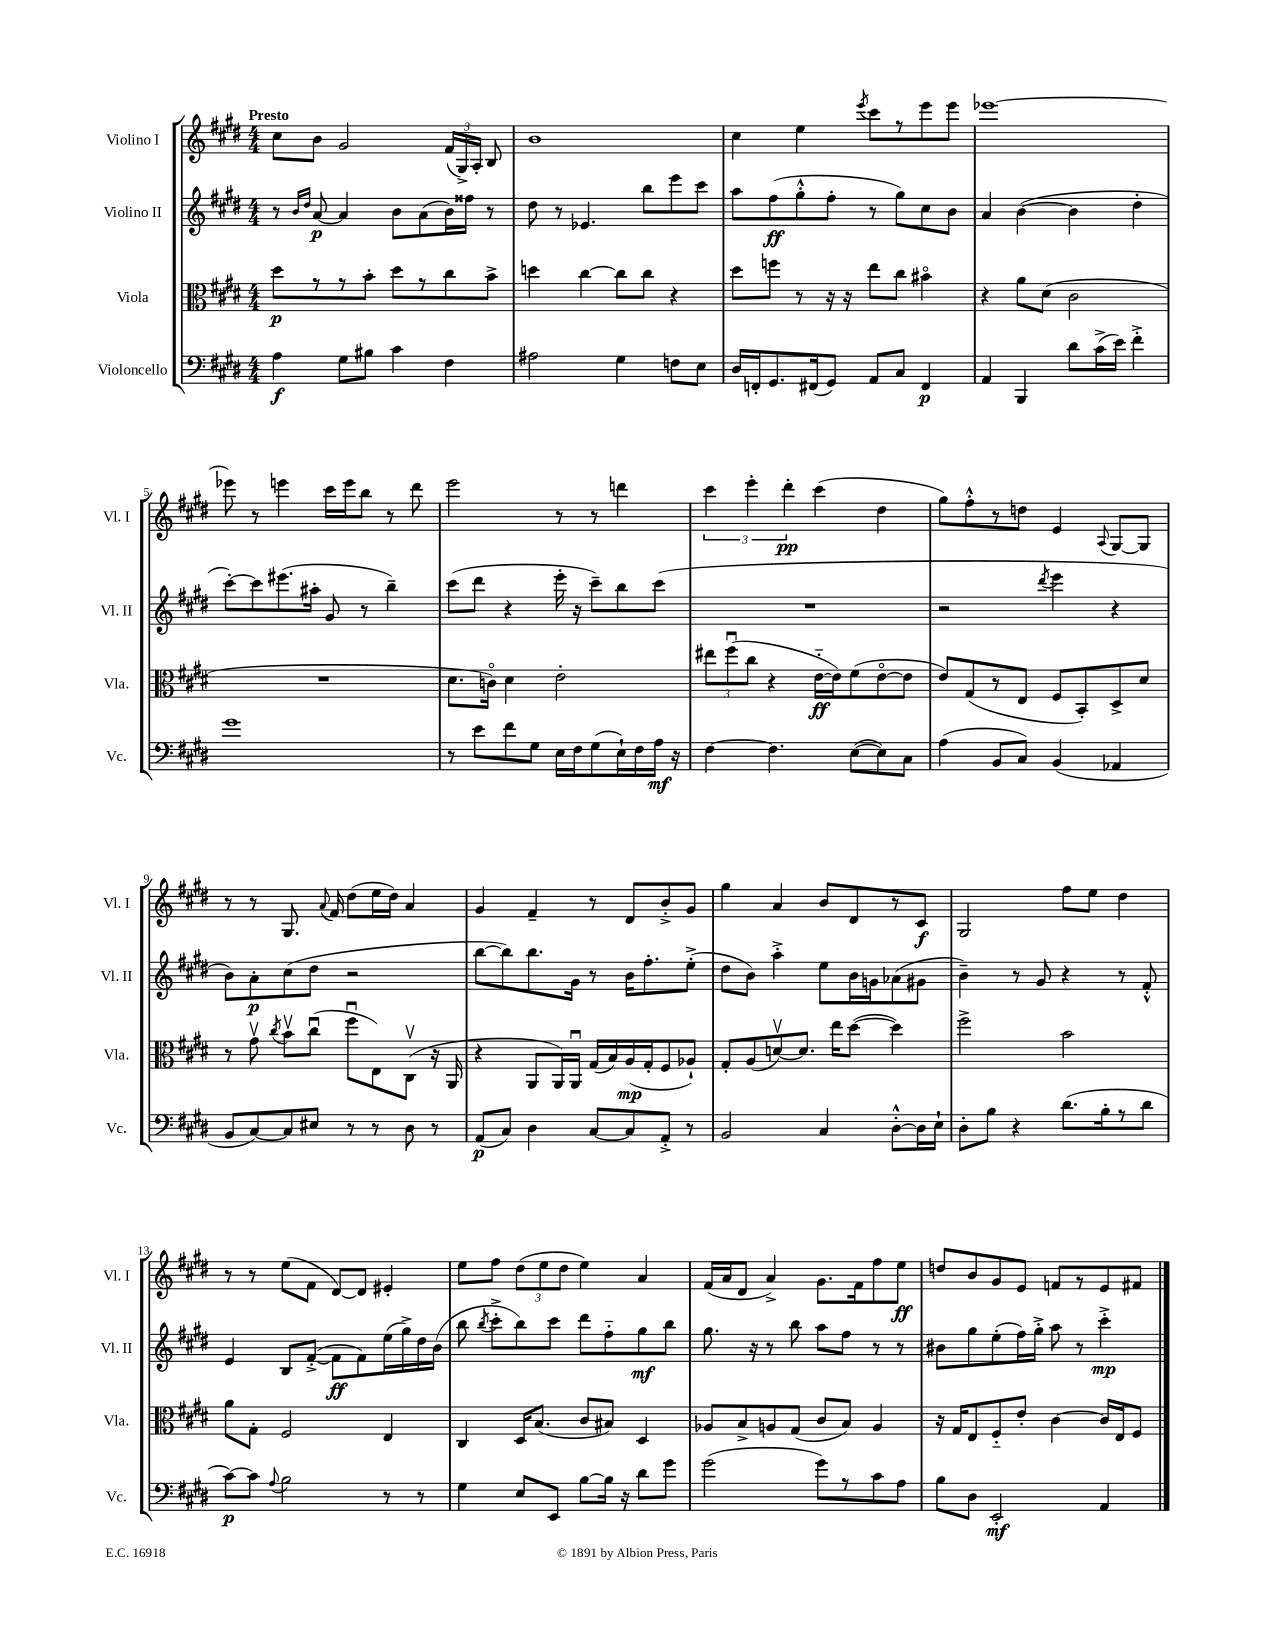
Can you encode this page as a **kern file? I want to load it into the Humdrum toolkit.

**kern	**kern	**kern	**kern
*staff4	*staff3	*staff2	*staff1
*clefF4	*clefC3	*clefG2	*clefG2
*k[f#c#g#d#]	*k[f#c#g#d#]	*k[f#c#g#d#]	*k[f#c#g#d#]
*M4/4	*M4/4	*M4/4	*M4/4
4A	8dd#	8r	8cc#
.	.	16qqb	.
.	.	16qqdd#	.
.	8r	[8a	8b
8G#	8r	4a]	2g#
8B#	8b'	.	.
4c#	8dd#	8b	.
.	8r	(8a	.
4F#	8cc#	16b)	(24f#
.	.	.	24G#^)
.	.	16ff##	.
.	.	.	24A'
.	8b^	8r	8B
=	=	=	=
2A#	4dd	8dd#	1b
.	.	8r	.
.	[4cc#	4.e-	.
4G#	8cc#]	.	.
.	8cc#	8bb	.
8F	4r	8eee	.
8E	.	8ccc#	.
=	=	=	=
16D#	8dd#	8aa	4cc#
16FF'	.	.	.
8.GG#	8ff	(8ff#	.
.	8r	8gg#'^^	4ee
(16FF#	.	.	.
8GG#)	16r	8ff#'	.
.	16r	.	.
.	.	.	8qeee
8AA	8ee	8r	8ccc#
8C#	8cc#	8gg#)	8r
4FF#	4b#o	8cc#	8eee
.	.	8b	8eee
=	=	=	=
4AA	4r	4a	[1eee-
4BBB	8a	([4b	.
.	(8d#	.	.
8d#	2c#	4b]	.
(16c#^	.	.	.
16e)	.	.	.
4f#'^	.	4dd#'	.
=	=	=	=
1g#	1r	[8ccc#')	8eee-]
.	.	8ccc#]	8r
.	.	(8.eee#	4eee
.	.	16aa#'	.
.	.	8g#	16ccc#
.	.	.	16eee
.	.	8r	8bb
.	.	4bb~)	8r
.	.	.	8ddd#
=	=	=	=
8r	8.d#	(8ccc#	2eee
8e	.	8ddd#	.
.	16co)	.	.
8f#	4d#	4r	.
8G#	.	.	.
16E	2e'	16eee'	8r
16F#	.	16r	.
(8G#	.	8ccc#~)	8r
16E`)	.	8bb	4ddd
16F#	.	.	.
16A	.	(8ccc#	.
16r	.	.	.
=	=	=	=
[4F#	12ee#	1r	6ccc#
.	(12ff#u	.	.
.	12cc#	.	6eee'
4.F#]	4r	.	.
.	.	.	6ddd#'
.	[16e'~	.	(4ccc#
.	16e])	.	.
([8E	(8f#	.	.
8E])	[8eo	.	4dd#
8C#	8e]	.	.
=	=	=	=
(4A	8e)	2r	8gg#)
.	(8G#	.	8ff#'^^
8BB	8r	.	8r
8C#)	8E	.	8dd
.	.	8qddd#	.
(4BB	8F#	4eee	4e
.	8BB')	.	.
.	.	.	8qqA
4AA-	8D#^	4r	[8G#
.	8d#	.	8G#]
=	=	=	=
8BB	8r	8b)	8r
[8C#)	8g#v	8a'	8r
.	8qcc#	.	.
8C#]	8bv	(8cc#	8.G#
8E#	(8cc#u	8dd#	.
.	.	.	8qqa
.	.	.	16f#
8r	8ff#u	2r	(8dd#
8r	8E)	.	16ee
.	.	.	16dd#)
8D#	(8C#v	.	4a
8r	16r	.	.
.	16AA	.	.
=	=	=	=
(8AA	4r	[8bb	4g#
8C#)	.	8bb])	.
4D#	8AA	8.bb	4f#~
.	16AA)	.	.
.	16AAu	16g#	.
[8C#	(16G#	8r	8r
.	16B)	.	.
8C#]	(16A	16b	8d#
.	16G#'	8.ff#'	.
8AA'^	8F#	.	8b'^
8r	8A-`)	(8ee'^	8g#
=	=	=	=
2BB	8G#'	8dd#	4gg#
.	(8A	8b)	.
.	[8dv)	4aa'^	4a
.	8.d]	.	.
4C#	.	8ee	8b
.	16ee	.	.
.	([8dd#	16b	8d#
.	.	16g	.
[8D#'^^	4dd#])	(8a-	8r
16D#]	.	8g#	8c#
16E`	.	.	.
=	=	=	=
8D#'	2ff#^	4b~)	2G#
8B	.	.	.
4r	.	8r	.
.	.	8g#	.
(8.d#	2b	4r	8ff#
.	.	.	8ee
16B'	.	.	.
8r	.	8r	4dd#
8d#	.	8f#'^^	.
=	=	=	=
[8c#)	8a	4e	8r
8c#]	8G#'	.	8r
8qqA	.	.	.
2B	2F#	8B	(8ee
.	.	([8f#'^	8f#
.	.	8f#]	[8d#)
.	.	8f#)	8d#]
8r	4E	(16ee	4e#'
.	.	16gg#^)	.
8r	.	16dd#	.
.	.	(16b	.
=	=	=	=
4G#	4C#	8bb	8ee
.	.	8qbb	.
.	.	8ccc#'^	8ff#
8E	16D#	8bb)	(12dd#
.	(8.B	.	.
.	.	.	12ee
8EE	.	8ccc#	.
.	.	.	12dd#
[8B	8c#	8ddd#	4ee)
16B]	8B#)	8ff#'~	.
16r	.	.	.
8d#	4D#	8gg#	4a
8g#	.	8bb	.
=	=	=	=
(2g#	8A-	8.gg#	(16f#
.	.	.	16a
.	8B^	.	8d#
.	.	16r	.
.	8A	8r	4a^)
.	(8G#	8bb	.
8g#)	8c#	8aa	8.g#
8r	8B)	8ff#	.
.	.	.	16f#
8c#	4A	8r	8ff#
8A	.	8r	8ee
=	=	=	=
8B	16r	8b#	8dd
.	16G#	.	.
8D#	8E	8gg#	8b
2EE'	8F#'~	(8ee'	8g#
.	8e'	16ff#)	8e
.	.	16gg#'^	.
.	[4c#	8aa	8f
.	.	8r	8r
4AA	16c#]	4ccc#'^	8e
.	16E	.	.
.	8F#	.	8f#
==	==	==	==
*-	*-	*-	*-
